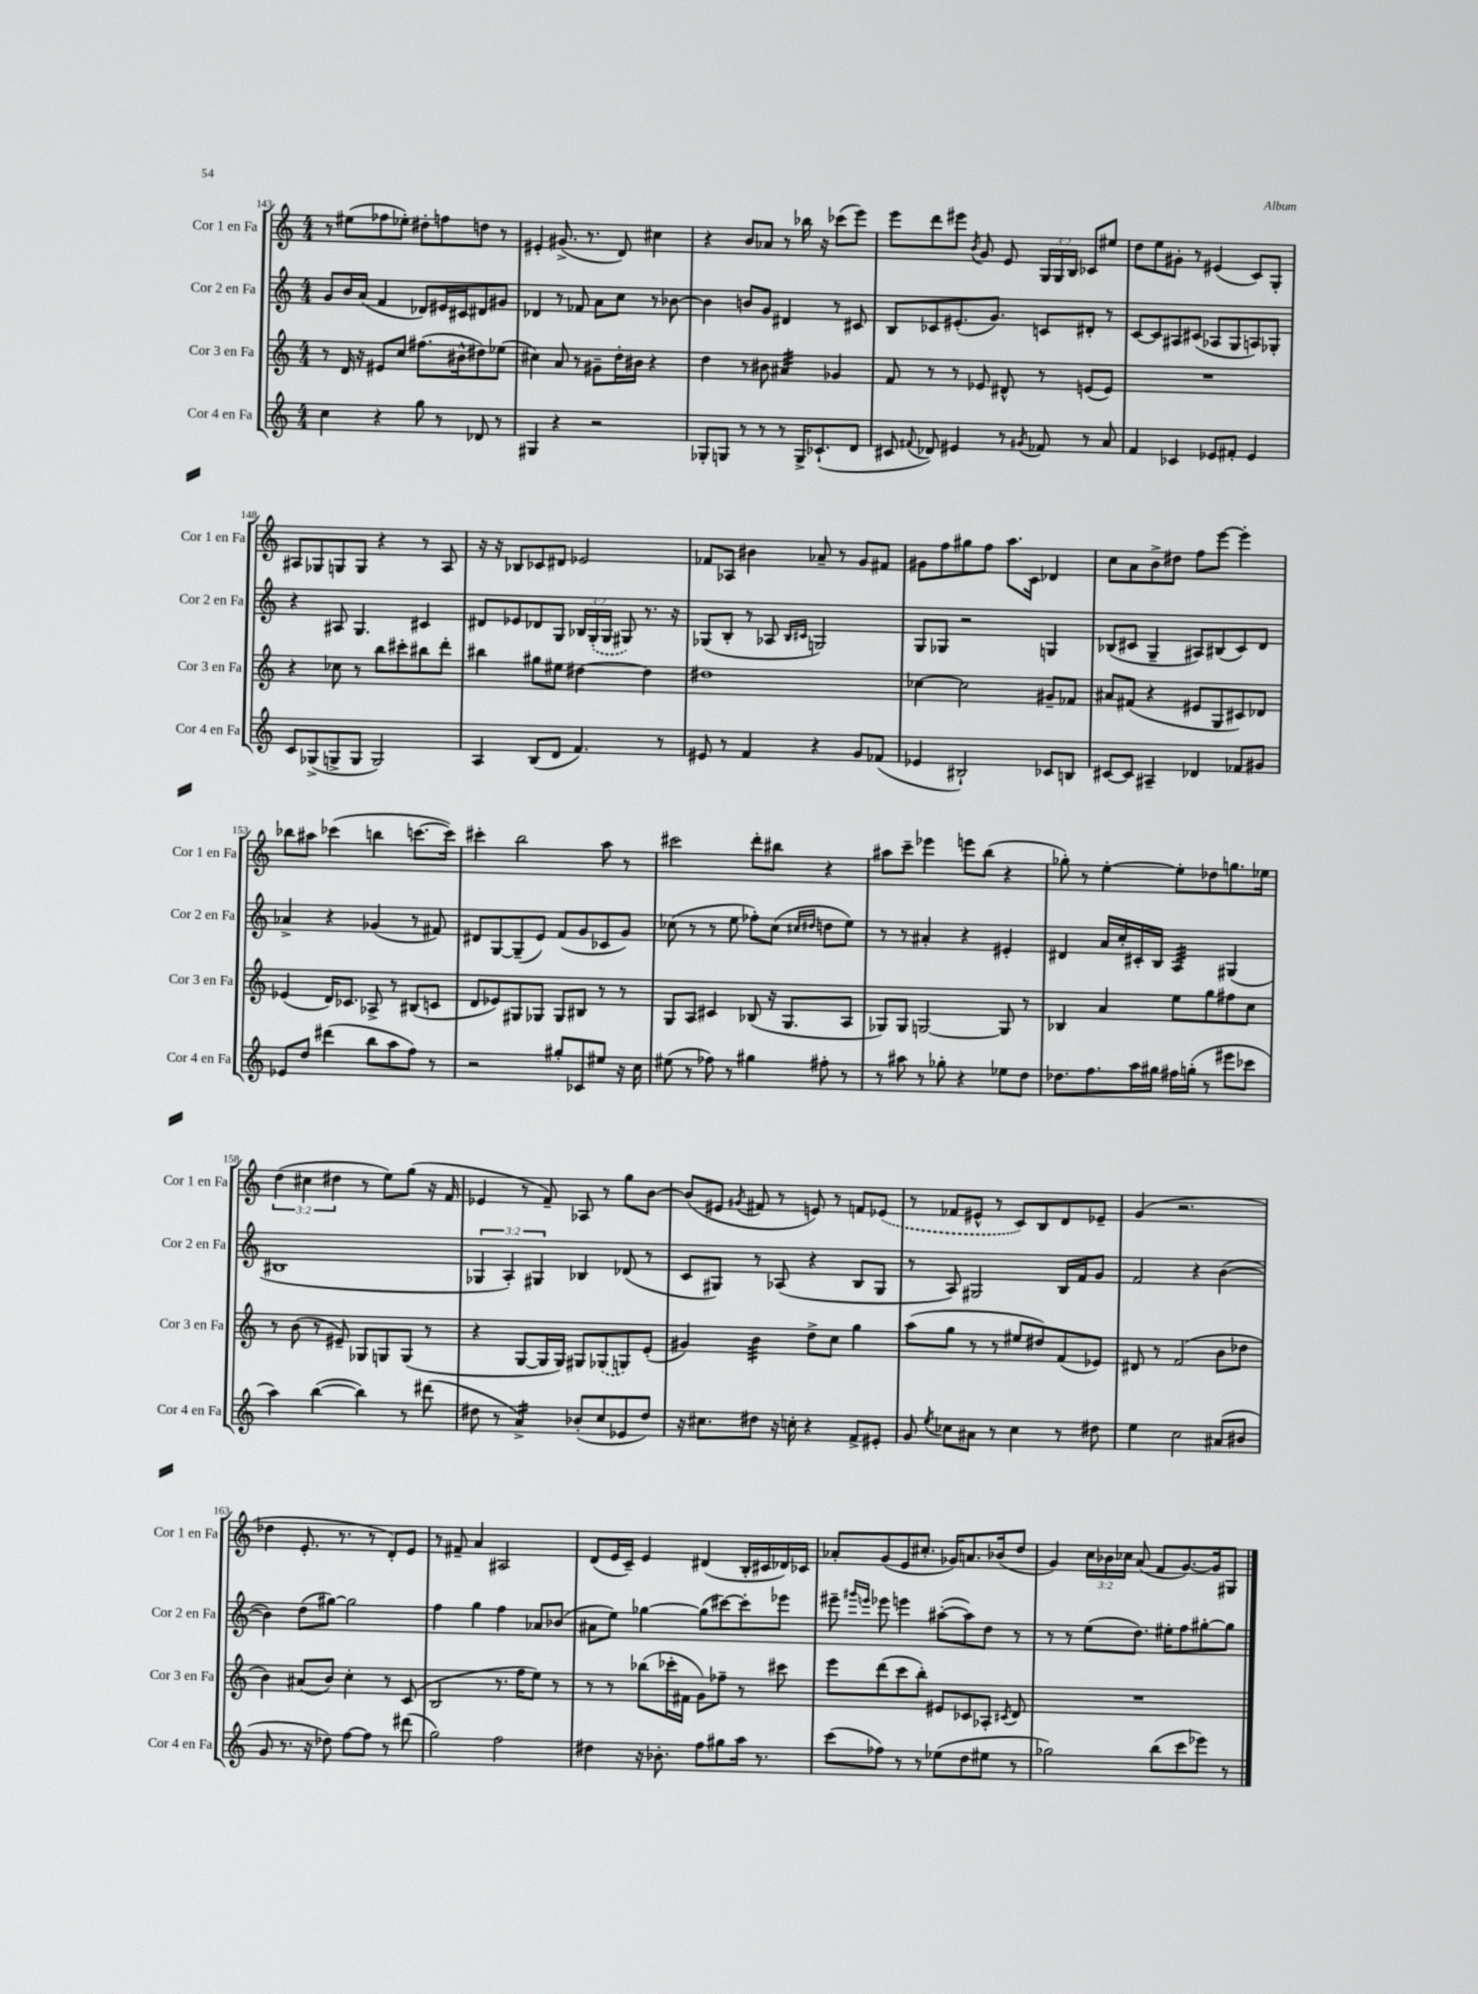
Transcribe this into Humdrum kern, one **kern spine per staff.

**kern	**kern	**kern	**kern
*staff4	*staff3	*staff2	*staff1
*clefG2	*clefG2	*clefG2	*clefG2
*k[]	*k[]	*k[]	*k[]
*M4/4	*M4/4	*M4/4	*M4/4
4cc	8r	8g	8r
.	16d	16b	(8ee#
.	16r	(16a	.
4r	8e#	4f	8ff-
.	8cc	.	8ee-')
8gg	(8.ff#	8d-)	8dd#'
8r	.	16e#	8ff
.	16b#^^	16c#	.
8d-	8dd#)	8d#	8dd
8r	(8ee-	8g#	8r
=	=	=	=
4G#	4cc#)	4d-	4e#'
4r	8a	8r	(8.g#^
.	8r	8f-	.
.	.	.	8.r
2r	8g#~	8a	.
.	16dd'	8cc	8d)
.	16b#	.	.
.	4r	8r	4cc#
.	.	[8b-	.
=	=	=	=
8G-'	4dd	4b-]	4r
8G	.	.	.
8r	8r	8b	8b
8r	8b#	8g	8a-
8r	4a#	4d#	8r
16G^	.	.	16bb-
(8.c-`	.	.	16r
.	4g-	8r	(8ccc-
8d	.	8c#	8eee)
=	=	=	=
8c#	8f	8B	8eee
8qqf#	.	.	.
8d-)	8r	8c-	8ddd
4e#	8r	(8.e#'	8eee#
.	.	.	8qb
.	8e-	.	8g
.	.	8.g)	.
8r	8d#^^	.	8e
8qg#	.	.	.
8f-	8r	8c	24G
.	.	.	24G
.	.	.	24B
8r	(8e	8d#'	8c-
8a	8e)	8r	8ee#
=	=	=	=
4f	1r	[8c	8dd
.	.	8c]	8ee
4c-	.	8A#	8g#'
.	.	(8c#	8r
8e-	.	8A-	(4e#
8f#'	.	8G	.
4e-	.	8A)	8c)
.	.	8G-'	8G'
=	=	=	=
8c	4r	4r	8A#
(8G-^	.	.	8G-
8G^	8cc-	8A#	8G
8G	8r	4.G	8G
2G)	8bb	.	4r
.	8ccc#'	.	.
.	8bb#	4c#	8r
.	8ddd'	.	8A#
=	=	=	=
4A	4bb#	8d#	16r
.	.	.	16r
.	.	8e-	8B-
(8B	8gg#	8d-	8c-
8d	8ee#	8G	8d#
4.f)	[4dd#	24B-	2e-
.	.	(24G'	.
.	.	24G	.
.	.	8G#)	.
.	4dd#]	8.r	.
8r	.	.	.
.	.	16r	.
=	=	=	=
8e#	1dd#	(8G-	8f-
8r	.	8B'	8A-
4f	.	8r	4b#
.	.	8A-	.
.	.	16qqB	.
.	.	16qqc#	.
4r	.	2G)	8a-~
.	.	.	8r
8g	.	.	8g
(8f-	.	.	8f#
=	=	=	=
4e-	[4cc-	8G	8g#
.	.	8G-	8ff
2B#`)	2cc-]	2r	8gg#
.	.	.	8ff
.	.	.	8.aa
.	.	.	16c
8c-	8g#~	4G	4d-
8B	8f-	.	.
=	=	=	=
[8c#	8a#	(8B-	8cc
8c#]	(8f#	8c#	8a
4A#~	4r	4G~	8b^
.	.	.	8dd#
4d-	8e#	8A#)	8ff
.	8G	(8B#	[8eee
8f-	8c#)	8c#)	4eee']
8g#	8d-	8d	.
=	=	=	=
8e-	(4e-	4a-^	8bb-
8dd	.	.	8aa#
(4ddd#	16d)	4r	(4ccc-
.	8.c-	.	.
8bb	8A-^	(4g-	4bb
8aa	8r	.	.
8ff)	(8B#	8r	[8.ccc
8r	8c	8f#)	.
.	.	.	16ccc])
=	=	=	=
2r	8d	8d#	4ccc#'
.	8e-)	[8G	.
.	8G#	(8G~]	2bb
.	8G-	8e)	.
8gg#'	8G-	(8f	.
8c-	8B#	8g	.
8ee#	8r	8c-	8aa
16r	8r	8g)	8r
16cc	.	.	.
=	=	=	=
(8ee#	8G	(8cc-	2ccc#
8r	8A	8r	.
8ff-)	4c#	8r	.
8r	.	8ee	.
4gg#	(8B-	8ff-')	8ddd'
.	16r	(8cc-	8bb#
.	8.G	.	.
.	.	16qqcc#	.
.	.	16qqdd#	.
8ff#'	.	8dd	4r
8r	8A	8ee)	.
=	=	=	=
8r	8G-)	8r	8aa#
8aa#	8G-	8r	8ccc~
8r	[2G	4a#'	4eee-
8gg-'	.	.	.
4r	.	4r	8eee
.	.	.	(8bb
8ee-	8G]	4e#'	4r
8dd	8r	.	.
=	=	=	=
8.dd-	4B-	4d#	8gg-')
.	.	.	8r
8.ff	.	.	.
.	4a	16a	[4ee'
.	.	16cc'	.
16aa	.	16c#'	.
16gg#	.	16B	.
16ff#	8ee	4A	8ee']
(16gg'	.	.	.
8r	8gg	.	8dd-
8eee#	8ff#	(4G#	8.gg
8ccc-	8cc	.	.
.	.	.	16ee-
=	=	=	=
4aa)	8r	1B#	(6dd
.	(8b	.	.
.	.	.	6cc#
([4bb	8r	.	.
.	.	.	6dd#
.	8e#~)	.	.
4bb])	8G-	.	8r
.	8G	.	8ee)
8r	(8G	.	(8gg
(8ddd#	8r	.	16r
.	.	.	16f
=	=	=	=
8dd#	4r	6G-	4e-
8r	.	.	.
.	.	6A')	.
4a^)	[8G	.	8r
.	.	6G#	.
.	16G]	.	8f~)
.	16G)	.	.
(8b-'	8G#	4B-	8A-
8cc	(8G-	.	8r
8e-	8G)	(8d-	8gg
8dd#)	(8e'	8r	[8b
=	=	=	=
16r	4g#)	8c	(8b]
8.cc#	.	.	.
.	.	8G#)	8e#
.	.	.	8qg#
8dd#	4b	8r	8f#
16r	.	(8A-	8r
16cc'	.	.	.
4r	8dd^	4r	8e)
.	8cc	.	8r
8f^	4gg	8B	8f
8e#'	.	8G#	(8e-
=	=	=	=
8g	(8aa	8r	8r
8qee	.	.	.
8cc-	8gg	8A)	8f-
8a#	8r	2G#	8e#^^
8r	8r	.	8r
4cc-	8ee#	.	8c)
.	8dd#)	.	8B
8r	(8f	16B	8d
.	.	16f	.
8dd#	8e-)	8g	8e-~
=	=	=	=
4ee	8d#	2f	(4g
.	8r	.	.
2cc	(2f	.	2.r
.	.	4r	.
(8a#	8b	([4b	.
8b#	8dd-	.	.
=	=	=	=
8g	4b)	4b])	4dd-
8.r	.	.	.
.	(8a#	(8dd	8.e'
16r	.	.	.
8dd-)	8b)	[8gg#)	.
.	.	.	8.r
[8ff	4cc'	2gg#]	.
8ff]	.	.	8r
8r	8r	.	8d')
(8ddd#	(8c	.	8e
=	=	=	=
2gg)	2B	4ff	8r
.	.	.	8f#~
.	.	4gg	4a
2ff	8.r	4ff	2A#
.	16ff	.	.
.	8ee)	8a-	.
.	8r	(8b-	.
=	=	=	=
4dd#	8r	8a#	(8d
.	8r	8ee)	16e
.	.	.	16c~)
16r	(8bb-	[4gg-	4e
8.b-'	.	.	.
.	16ccc-'	.	.
.	16f#	.	.
8ff	8g)	(8gg-]	(4d#
8gg#	8ff-~	[8ccc#)	.
16aa	8r	8ccc#']	16B'
8.r	.	.	16c#
.	8ccc#	8eee-	16d-)
.	.	.	16c-
=	=	=	=
(8ccc	8eee	8eee#~	8a-'
.	.	16qqggg#	.
.	.	16qqeee	.
8ff-)	(8ddd	8eee-	(8g
8r	8ccc	4eee	8e
8r	8bb')	.	8.cc#'
(8ee-	8e#	([8aa#'	.
.	.	.	16g-)
8dd	8c-	8aa#])	8.a
8ee#	8A-'	8dd	.
.	.	.	(16b-
.	8qc#	.	.
8r	8d	8r	8dd
=	=	=	=
2gg-)	1r	8r	4g)
.	.	8r	.
.	.	(8ee	24cc
.	.	.	24b-
.	.	.	24cc-
.	.	8.dd)	(8a
(8bb	.	.	8f
.	.	16ee#'	.
8ccc	.	8ff	[8.g)
8eee-)	.	[8gg#'	.
.	.	.	16g]
8r	.	8gg#]	8G#
==	==	==	==
*-	*-	*-	*-
